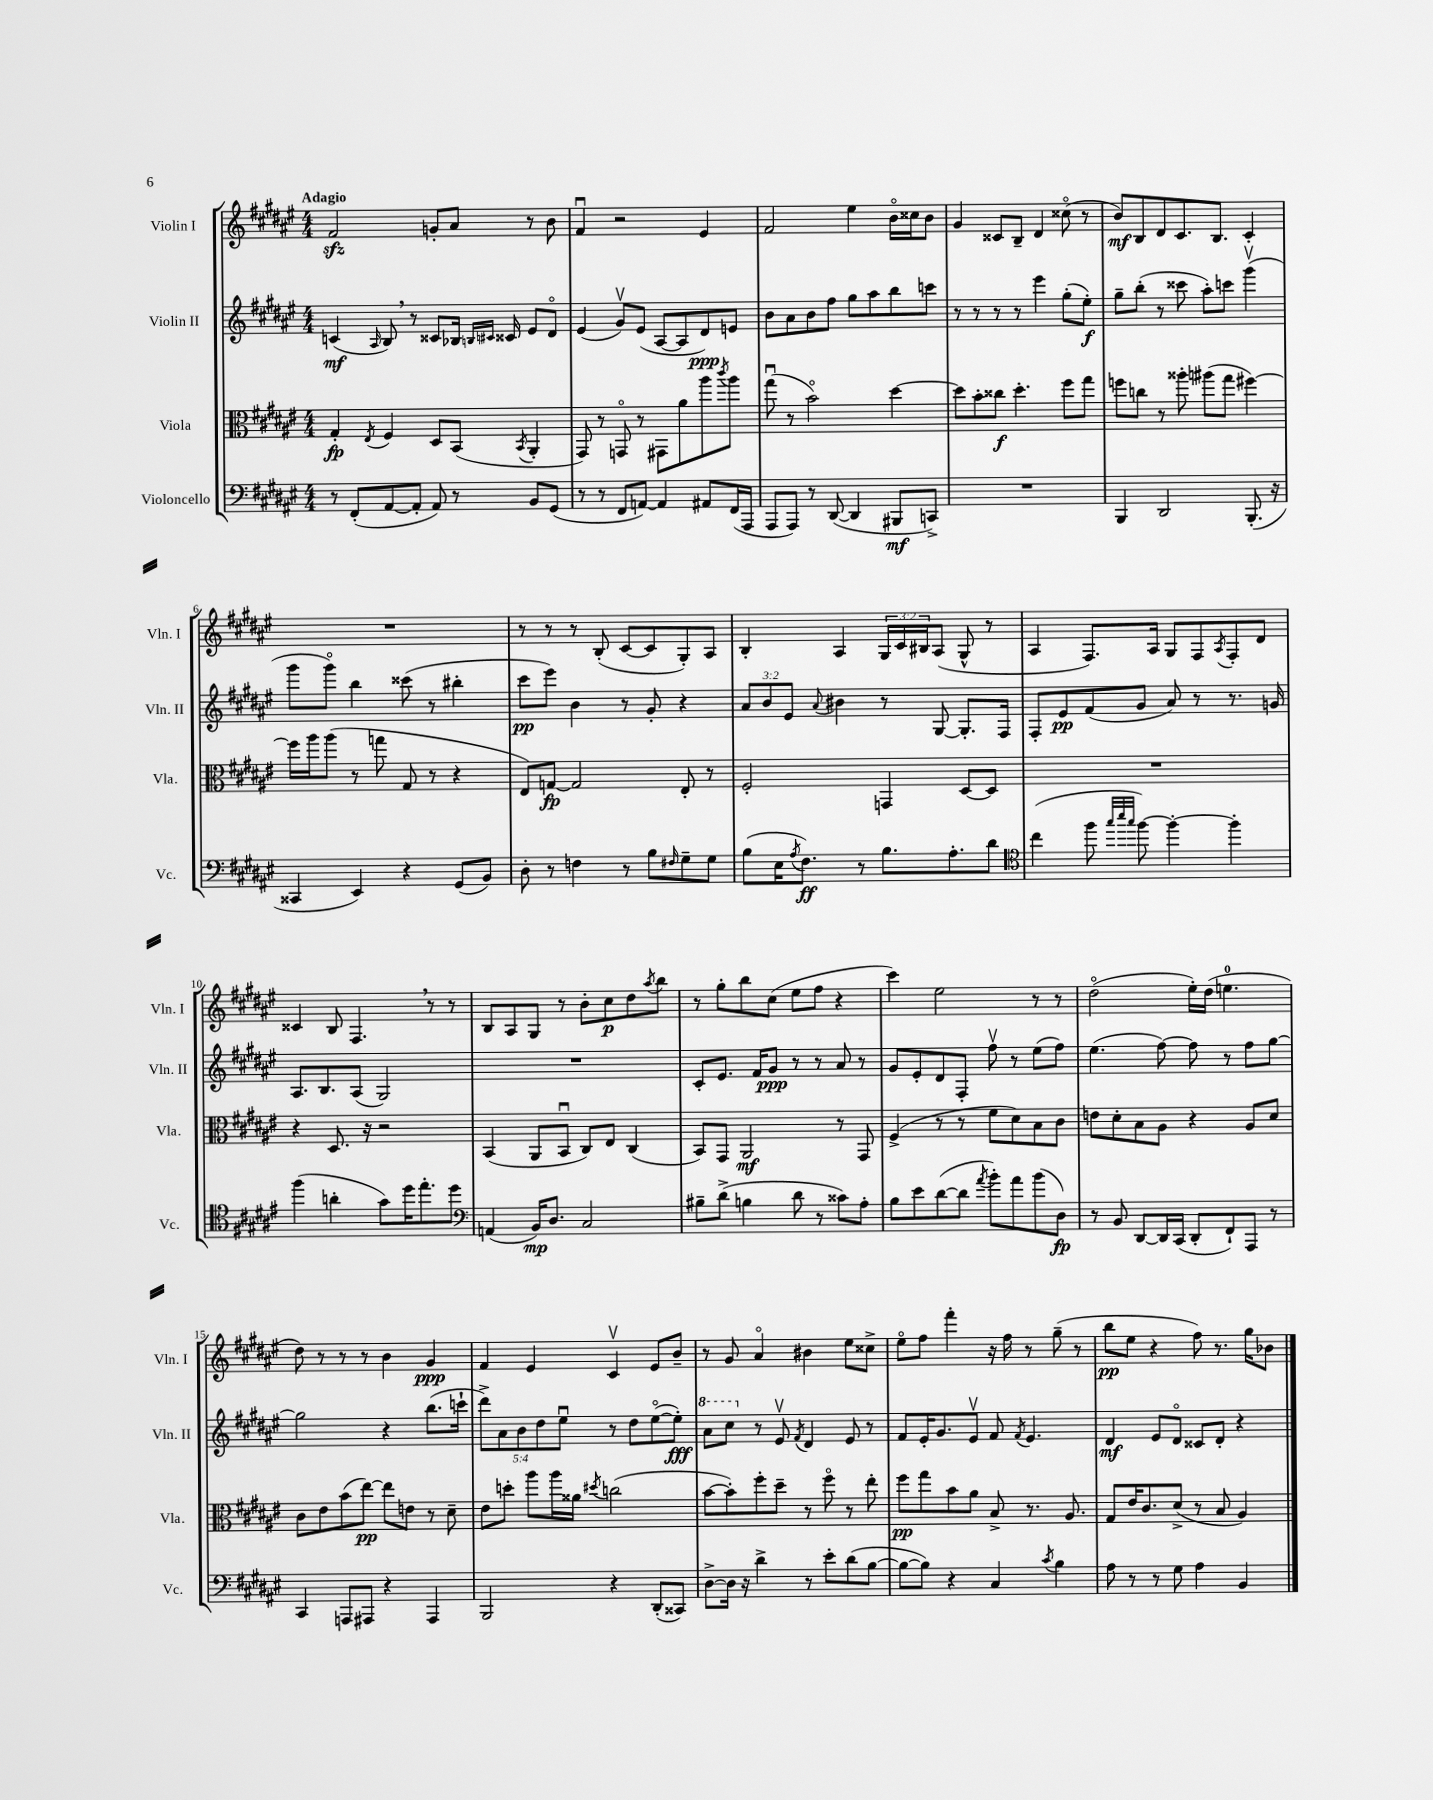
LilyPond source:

<<
\new StaffGroup <<
\new Staff = "s0" \with { instrumentName = "Violin I" shortInstrumentName = "Vln. I" } {
    \clef treble \key fis \major \numericTimeSignature \time 4/4 \override Staff.TupletNumber.text = #tuplet-number::calc-fraction-text \tempo "Adagio"
    fis'2\sfz g'8-. ais'8 r8 b'8 |
    fis'4\downbow r2 eis'4 |
    fis'2 eis''4 b'16\flageolet cisis''16 b'8 |
    gis'4 cisis'8 b8-- dis'4 cisis''8\flageolet( r8 |
    b'8\mf) b8 dis'8 cis'8. b8. cis'4-. |
    R1 |
    r8 r8 r8 b8-.( cis'8~ cis'8 gis8-.) ais8 |
    b4-. ais4 \tuplet 3/2 { gis16 cis'16 bis16 } ais8( gis8-^ r8 |
    ais4 fis8.) ais16 gis8 fis8 \acciaccatura { ais8 } fis8-. dis'8 |
    cisis'4 b8 fis4. \breathe r8 r8 |
    b8 ais8 gis8 r8 b'8-. cis''8\p dis''8 \acciaccatura { ais''8 } b''8 |
    r8 gis''8-. b''8 cis''8( eis''8 fis''8 r4 |
    cis'''4) eis''2 r8 r8 |
    dis''2\flageolet( eis''16-.) dis''16( e''4.-0 |
    dis''8) r8 r8 r8 b'4 gis'4\ppp |
    fis'4 eis'4 cis'4\upbow eis'8 b'8-- |
    r8 gis'8 ais'4\flageolet bis'4 eis''8 cisis''8-> |
    eis''8\flageolet fis''8 fis'''4-. r16 fis''16 r8 gis''8--( r8 |
    b''8\pp eis''8 r4 fis''8) r8. gis''16 bes'8 \bar "|." |
}
\new Staff = "s1" \with { instrumentName = "Violin II" shortInstrumentName = "Vln. II" } {
    \clef treble \key fis \major \numericTimeSignature \time 4/4 \override Staff.TupletNumber.text = #tuplet-number::calc-fraction-text
    c'4\mf( \grace { ais16 } b8) \breathe r8 cisis'8 bes16 \grace { b16 cis'16 } cisis'16 eis'8 dis'8\flageolet |
    eis'4( gis'8\upbow) eis'8( ais8~ ais8 dis'8\ppp) e'8 |
    b'8 ais'8 b'8 fis''8 gis''8 ais''8 b''8 c'''8 |
    r8 r8 r8 r8 eis'''4 gis''8-.( eis''8-.\f) |
    gis''8-- b''8-.( r8 cisis'''8 ais''8-.) c'''8 gis'''4\upbow( |
    gis'''8 gis'''8\flageolet) b''4 cisis'''8( r8 bis''4-. |
    cis'''8\pp eis'''8) b'4 r8 gis'8-. r4 |
    \tuplet 3/2 { ais'8 b'8 eis'8 } \appoggiatura { ais'8 } bis'4 r8 gis8~ gis8.-. fis16 |
    fis8-. eis'8\pp fis'8( gis'8 ais'8) r8 r8. g'16 |
    ais8. b8. ais8( gis2) |
    R1 |
    cis'8-. eis'8. fis'16 gis'8\ppp r8 r8 ais'8 r8 |
    gis'8 eis'8-. dis'8 fis8-. fis''8\upbow r8 eis''8( fis''8) |
    eis''4.( fis''8~) fis''8 r8 fis''8 gis''8~ |
    gis''2 r4 b''8.( c'''16-! |
    \tuplet 5/4 { dis'''8->) ais'8 b'8 dis''8 eis''8\downbow } r8 dis''8 eis''8~\flageolet( eis''8-.\fff) |
    \ottava #1 ais''8 cis'''8 \ottava #0 r8 eis'8\upbow \acciaccatura { fis'8 } dis'4 eis'8 r8 |
    fis'8 eis'16-. gis'8. eis'8\upbow fis'8 \acciaccatura { fis'8 } eis'4. |
    dis'4\mf eis'8 dis'8\flageolet cisis'8 dis'8-. r4 \bar "|." |
}
\new Staff = "s2" \with { instrumentName = "Viola" shortInstrumentName = "Vla." } {
    \clef alto \key fis \major \numericTimeSignature \time 4/4
    gis4-.\fp \acciaccatura { eis8 } fis4 dis8 b,8( \acciaccatura { b,8 } ais,4-. |
    gis,8) r8 g,8\flageolet r8 gis,8 ais'8 ais''8 \acciaccatura { cis'''8 } ais''8 |
    gis''8\downbow( r8 b'2\flageolet) dis''4~ |
    dis''8 b'8-. cisis''8\f dis''4.-. fis''8 gis''8 |
    f''8 c''8 r8 aisis''8-. ais''8( gis''8 fis''4~) |
    fis''16 ais''16 ais''8( r8 g''8 gis8 r8 r4 |
    eis8) g8~\fp g2 eis8-. r8 |
    fis2-. g,4 dis8~ dis8 |
    R1 |
    r4 dis8. r16 r2 |
    b,4( ais,8 b,8\downbow cis8) eis8 cis4( |
    b,8) gis,8 ais,2\mf r8 gis,8 |
    fis4->( r8 r8 fis'8 dis'8) b8 cis'8 |
    e'8 dis'8-. b8 ais8 r4 ais8 dis'8 |
    cis'8 eis'8 b'8( eis''8~\pp) eis''8 e'8 r8 dis'8-- |
    eis'8 d''8-. ais''8 ais''16 aisis'16 \acciaccatura { dis''8 } c''2( |
    b'8~ b'8-.) fis''8-. dis''8-- r8 fis''8\flageolet r8 eis''8-. |
    fis''8\pp gis''8 b'8 ais'8 b8-> r8. ais8. |
    gis8 eis'16 cis'8. dis'8->( r8 b8 ais4) \bar "|." |
}
\new Staff = "s3" \with { instrumentName = "Violoncello" shortInstrumentName = "Vc." } {
    \clef bass \key fis \major \numericTimeSignature \time 4/4
    r8 fis,8-.( ais,8~ ais,8-. ais,8) r8 b,8 gis,8( |
    r8 r8 fis,8 a,8~) a,4 ais,8 fis,16( ais,,16 |
    ais,,8 ais,,8) r8 dis,8~( dis,4 bis,,8\mf c,8->) |
    R1 |
    b,,4 dis,2 b,,8.-.( r16 |
    cisis,4 eis,4) r4 gis,8( b,8) |
    dis8-. r8 f4 r8 b8 \grace { fis16 } gis8-- gis8 |
    b8( eis16 \acciaccatura { ais8 } fis8.\ff) r8 b8. ais8.-. dis'8 |
    \clef tenor cis''4( fis''8 \grace { gis''32 b''32 gis''32 } fis''8~) fis''4~-. fis''4-. |
    fis''4( a'4-. gis'8) dis''16 eis''8.-. dis''8 |
    \clef bass a,4( b,16\mp) dis8. cis2 |
    bis8-- dis'8->( b4 dis'8 r8 cisis'8) ais8-. |
    b8 eis'8 dis'8~( dis'8 \acciaccatura { ais'8 } b'8-.) ais'8 b'8( dis8\fp) |
    r8 b,8 dis,8~ dis,16 cis,16( dis,8-. fis,8-!) ais,,8 r8 |
    cis,4 a,,8 ais,,8 r4 ais,,4 |
    b,,2 r4 dis,8-.( cisis,8) |
    dis8~-> dis16 r16 dis'4-> r8 eis'8-. dis'8( b8~ |
    b8~ b8) r4 cis4 \acciaccatura { cis'8 } b4 |
    ais8 r8 r8 gis8 ais4 b,4 \bar "|." |
}
>>
>>
